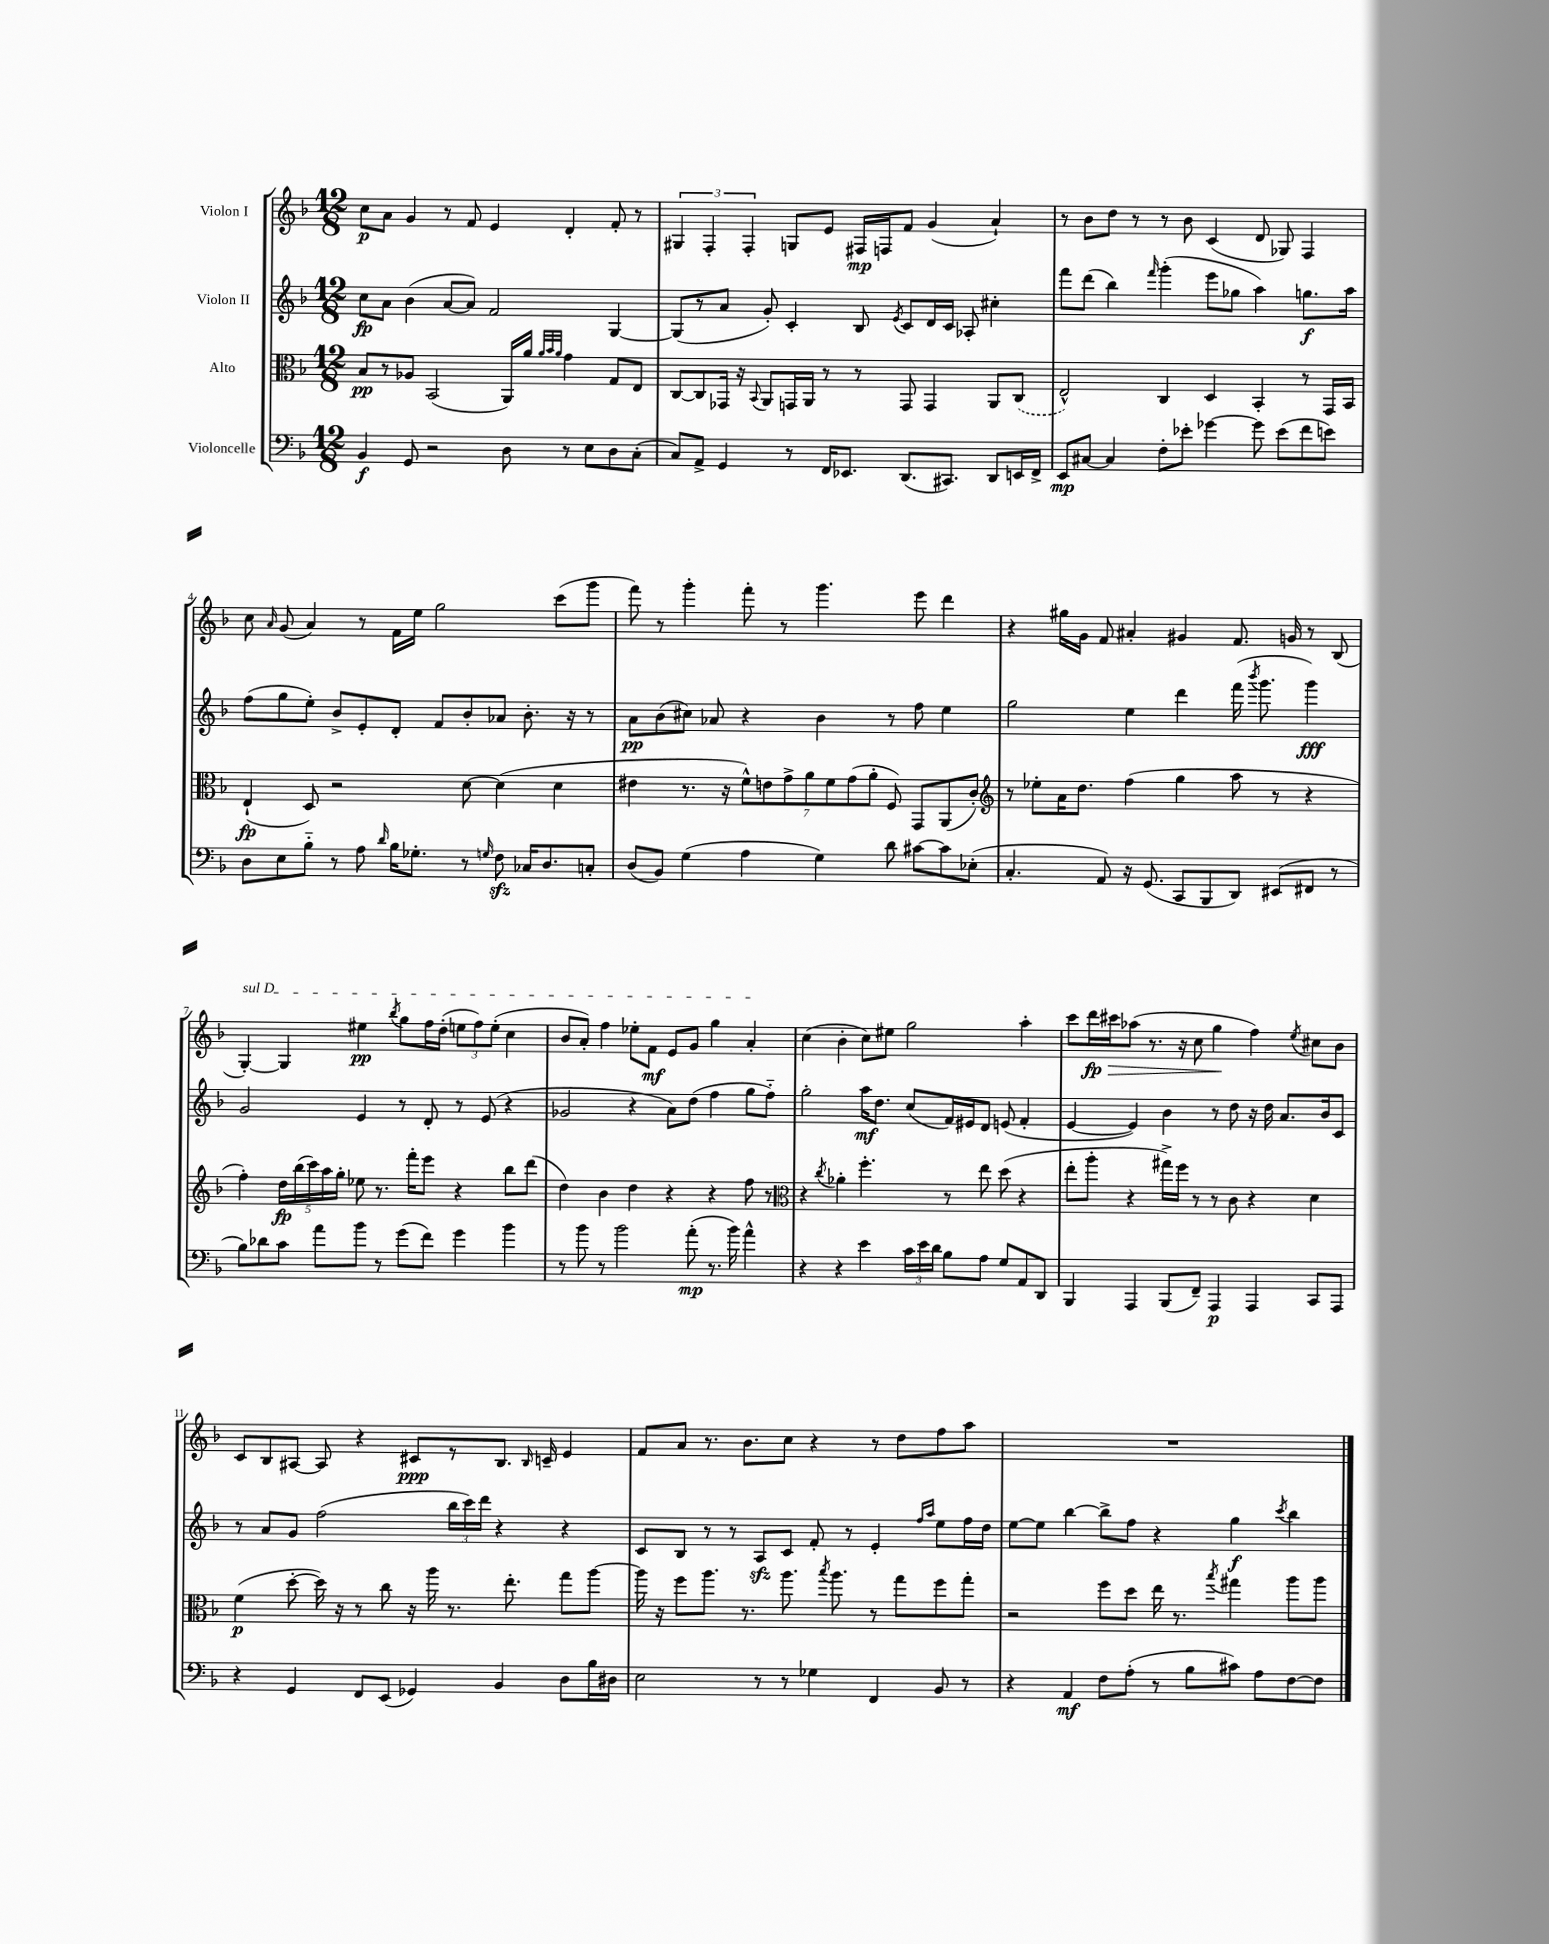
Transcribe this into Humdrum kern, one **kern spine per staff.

**kern	**dynam	**kern	**dynam	**kern	**dynam	**kern	**dynam
*part4	*part4	*part3	*part3	*part2	*part2	*part1	*part1
*staff4	*staff4	*staff3	*staff3	*staff2	*staff2	*staff1	*staff1
*I"Violoncelle	*	*I"Alto	*	*I"Violon II	*	*I"Violon I	*
*clefF4	*	*clefC3	*	*clefG2	*	*clefG2	*
*k[b-]	*	*k[b-]	*	*k[b-]	*	*k[b-]	*
*M12/8	*	*M12/8	*	*M12/8	*	*M12/8	*
=1	=1	=1	=1	=1	=1	=1	=1
4BB-/	f	8B-/L	pp	8cc\L	fp	8cc\L	p
.	.	8r	.	8a\J	.	8a\J	.
8GG/	.	8A-X/J	.	(4b-\	.	4g/	.
2r	.	(2BB-/	.	.	.	.	.
.	.	.	.	[8a/L	.	8r	.
.	.	.	.	8a/J])	.	8f/	.
.	.	.	.	2f/	.	4e/	.
8D\	.	16AA/LL)	.	.	.	.	.
.	.	16a/JJ	.	.	.	.	.
.	.	32qqa/LLL	.	.	.	.	.
.	.	32qqb-/	.	.	.	.	.
.	.	32qqa/JJJ	.	.	.	.	.
8r	.	4g\	.	.	.	4d'/	.
8E\L	.	.	.	.	.	.	.
8D\	.	8G/L	.	[4G/	.	8f'/	.
(8C'\J	.	8E/J	.	.	.	8r	.
=2	=2	=2	=2	=2	=2	=2	=2
8C/L)	.	[8C/L	.	(8G/L]	.	6G#X/	.
8AA^/J	.	8C/]	.	8r	.	.	.
.	.	.	.	.	.	6F'/	.
4GG/	.	16GG-X/Jk	.	8a/J	.	.	.
.	.	16r	.	.	.	.	.
.	.	.	.	.	.	6F'/	.
.	.	8qqBB-/	.	.	.	.	.
.	.	8AA/L	.	8g'/)	.	.	.
8r	.	16GGn/L	.	4c'/	.	8Gn/L	.
.	.	16AA/JJ	.	.	.	.	.
16FF/KL	.	8r	.	.	.	8e/J	.
8.EE-X/J	.	.	.	.	.	.	.
.	.	8r	.	8B-/	.	16F#X/LL	mp
.	.	.	.	.	.	16Fn/J	.
.	.	.	.	8qe/	.	.	.
(8.DD/L	.	8GG/	.	8c/L	.	8f/J	.
.	.	4GG/	.	16d/L	.	(4g/	.
8.CC#X/J)	.	.	.	16c/JJ	.	.	.
.	.	.	.	8A-X'/	.	.	.
8DD/L	.	8AA/L	.	4cc#X'\	.	4a`/)	.
16EEn/L	.	(8C/J	.	.	.	.	.
16FF^/JJ	.	.	.	.	.	.	.
=3	=3	=3	=3	=3	=3	=3	=3
8EE/L	mp	2E^^/)	.	8fff\L	.	8r	.
[8C#X/J	.	.	.	(8ddd\J	.	8b-\L	.
4C#/]	.	.	.	4bb-\)	.	8dd\J	.
.	.	.	.	.	.	8r	.
.	.	.	.	16qqfff/	.	.	.
8F'\L	.	4C/	.	(4ggg'\	.	8r	.
8e-X'\J	.	.	.	.	.	8b-\	.
[4g-X\	.	4D/	.	8eee\L	.	(4c/	.
.	.	.	.	8gg-X\J	.	.	.
8g-\]	.	4BB-'/	.	4aa\)	.	8d/	.
(8e-\L	.	.	.	.	.	8G-X/)	.
8f\	.	8r	.	8.ggn\L	f	4F/	.
8en\J)	.	16GG/LL	.	.	.	.	.
.	.	16BB-/JJ	.	16aa\Jk	.	.	.
!!LO:LB:g=z
=4	=4	=4	=4	=4	=4	=4	=4
8D\L	.	(4E`/	fp	(8ff\L	.	8cc\	.
.	.	.	.	.	.	16qqa/	.
8E\	.	.	.	8gg\	.	(8g/	.
8B-\J	.	8D/)	.	8ee'\J)	.	4a/)	.
8r	.	2r	.	8b-^/L	.	.	.
8A\	.	.	.	8e'/	.	8r	.
16qqd/	.	.	.	.	.	.	.
16B-\KL	.	.	.	8d'/J	.	16f\LL	.
8.G-X'\J	.	.	.	.	.	16ee\JJ	.
.	.	.	.	8f/L	.	2gg\	.
8r	.	[8d\	.	8b-'/	.	.	.
16qqGn/	.	.	.	.	.	.	.
8Fzz\	.	(4d\]	.	8a-X/J	.	.	.
16C-X/KL	.	.	.	8.b-'\	.	.	.
8.D/	.	.	.	.	.	.	.
.	.	4d\	.	.	.	(8ccc\L	.
.	.	.	.	16r	.	.	.
8Cn'/J	.	.	.	8r	.	8ggg\J	.
=5	=5	=5	=5	=5	=5	=5	=5
(8D/L	.	4e#X\	.	8a\L	pp	8fff\)	.
8BB-/J)	.	.	.	(8b-\	.	8r	.
(4G\	.	8.r	.	8cc#X\J)	.	4ggg'\	.
.	.	.	.	8a-X/	.	.	.
.	.	16r	.	.	.	.	.
4A\	.	14f^^\L)	.	4r	.	8fff'\	.
.	.	14en\	.	.	.	.	.
.	.	.	.	.	.	8r	.
.	.	14g^\	.	.	.	.	.
.	.	14a\	.	.	.	.	.
4G\)	.	.	.	4b-\	.	4.ggg\	.
.	.	14f\	.	.	.	.	.
.	.	(14g\	.	.	.	.	.
.	.	14a'\J	.	.	.	.	.
8d\	.	8F/)	.	8r	.	.	.
[8c#X\L	.	8GG/L	.	8ff\	.	8eee\	.
8c#\]	.	(8AA/	.	4ee\	.	4ddd\	.
(8E-X'\J	.	8c'/J)	.	.	.	.	.
=6	=6	=6	=6	=6	=6	=6	=6
*	*	*clefG2	*	*	*	*	*
4.C'/	.	8r	.	2gg\	.	4r	.
.	.	8ee-X'\L	.	.	.	.	.
.	.	16a\K	.	.	.	16gg#X\LL	.
.	.	8.dd\J	.	.	.	16g\JJ	.
8AA/)	.	.	.	.	.	8f/	.
16r	.	(4ff\	.	4ee\	.	4a#X'/	.
(8.GG/	.	.	.	.	.	.	.
8CC/L	.	4gg\	.	4ddd\	.	4g#X/	.
8BBB-/	.	.	.	.	.	.	.
8DD/J)	.	8aa\	.	(16fff\	.	8.f/	.
.	.	.	.	8qbbb-/	.	.	.
.	.	.	.	8.ggg\	.	.	.
(8EE#X/L	.	8r	.	.	.	.	.
.	.	.	.	.	.	16gn/	.
8FF#X/J	.	4r	.	4ggg\)	fff	8r	.
8r	.	.	.	.	.	(8B-/	.
!!LO:LB:g=z
=7	=7	=7	=7	=7	=7	=7	=7
!	!	!	!	!	!	!LO:TX:a:i:t=sul D	!
8B-\L)	.	4ff'\)	.	2g/	.	[4G'/)	.
8d-X\	.	.	.	.	.	.	.
8c\J	.	20dd\LL	fp	.	.	4G/]	.
.	.	(20bb-\	.	.	.	.	.
.	.	20ccc\)	.	.	.	.	.
8a\L	.	.	.	.	.	.	.
.	.	20aa\	.	.	.	.	.
.	.	20gg'\JJ	.	.	.	.	.
8b-\J	.	8ee-X\	.	4e/	.	4ee#X\	pp
8r	.	8.r	.	.	.	.	.
.	.	.	.	.	.	8qbb-/	.
(8g\L	.	.	.	8r	.	8gg\L	.
.	.	16fff'\KL	.	.	.	.	.
8f\J)	.	8eee\J	.	8d'/	.	16ff\L	.
.	.	.	.	.	.	(16dd'\JJ	.
4g\	.	4r	.	8r	.	12een\L	.
.	.	.	.	.	.	12ff\)	.
.	.	.	.	(8e/	.	.	.
.	.	.	.	.	.	(12ee'\J	.
4b-\	.	8bb-\L	.	4r	.	4cc\	.
.	.	(8ddd\J	.	.	.	.	.
=8	=8	=8	=8	=8	=8	=8	=8
8r	.	4dd\)	.	2g-X/	.	8b-/L	.
8b-\	.	.	.	.	.	8a'/J)	.
8r	.	4b-\	.	.	.	4ff\	.
2b-\	.	.	.	.	.	.	.
.	.	4dd\	.	4r	.	8ee-X'\L	.
.	.	.	.	.	.	8f\J	mf
.	.	4r	.	8a\L)	.	8e/L	.
(8a'\	mp	.	.	(8dd\J	.	8g/J	.
8.r	.	4r	.	4ff\	.	4gg\	.
16b-\)	.	.	.	.	.	.	.
4a^^\	.	8ff\	.	8gg\L	.	4a'/	.
.	.	8r	.	8ff\J)	.	.	.
=9	=9	=9	=9	=9	=9	=9	=9
*	*	*clefC3	*	*	*	*	*
4r	.	4r	.	2gg'\	.	(4cc\	.
.	.	8qcc/	.	.	.	.	.
4r	.	4a-X'\	.	.	.	4b-'\	.
4e\	.	4.ff'\	.	16aa\KL	mf	8cc\L)	.
.	.	.	.	8.dd\J	.	.	.
.	.	.	.	.	.	8ee#X\J	.
24c\LL	.	.	.	(8cc/L	.	2gg\	.
24e\	.	.	.	.	.	.	.
24d\JJ	.	.	.	.	.	.	.
8B-\L	.	8r	.	16f/L)	.	.	.
.	.	.	.	16e#X/J	.	.	.
8A\J	.	8ee\	.	8d/J	.	.	.
8G/L	.	(8dd\	.	(8en/	.	.	.
8AA/	.	4r	.	4f'/	.	4aa'\	.
8DD/J	.	.	.	.	.	.	.
=10	=10	=10	=10	=10	=10	=10	=10
4BBB-/	.	8ee'\L	.	[4e/	.	8ccc\L	.
!	!	!	!	!	!	!	!LO:HP:b
.	.	8aa'\J	.	.	.	16ddd\L	> fp
.	.	.	.	.	.	16ccc#X\J	.
4AAA/	.	4r	.	4e/])	.	(8aa-X\J	.
.	.	.	.	.	.	8.r	.
(8BBB-/L	.	16gg#X^\LL)	.	4b-\	.	.	.
.	.	16ff\JJ	.	.	.	16r	.
8FF~/J)	.	8r	.	.	.	8cc\	.
4AAA/	p	8r	.	8r	.	4gg\	.
.	.	8c\	.	8dd\	.	.	.
4AAA/	.	4r	.	16r	.	4ff\)	]
.	.	.	.	16dd\	.	.	.
.	.	.	.	8.a/L	.	.	.
.	.	.	.	.	.	8qee/	.
8CC/L	.	4d\	.	.	.	8cc#X\L	.
.	.	.	.	16b-/k	.	.	.
8AAA/J	.	.	.	8c/J	.	8b-\J	.
!!LO:LB:g=z
=11	=11	=11	=11	=11	=11	=11	=11
4r	.	(4f\	p	8r	.	8c/L	.
.	.	.	.	8a/L	.	8B-/	.
4GG/	.	[8dd'\	.	8g/J	.	[8A#X/J	.
.	.	16dd\])	.	(2ff\	.	8A#/]	.
.	.	16r	.	.	.	.	.
8FF/L	.	8r	.	.	.	4r	.
(8EE/J	.	8cc\	.	.	.	.	.
4GG-X/)	.	16r	.	.	.	8c#X/L	ppp
.	.	16aa\	.	.	.	.	.
.	.	8.r	.	24bb-\LL	.	8r	.
.	.	.	.	24ccc\)	.	.	.
.	.	.	.	24ddd\JJ	.	.	.
4BB-/	.	.	.	4r	.	8.B-/J	.
.	.	8.ee'\	.	.	.	.	.
.	.	.	.	.	.	16qqB-/	.
.	.	.	.	.	.	16cn~/	.
8D\L	.	8gg\L	.	4r	.	4e/	.
16B-\L	.	[8aa\J	.	.	.	.	.
16D#X\JJ	.	.	.	.	.	.	.
=12	=12	=12	=12	=12	=12	=12	=12
2E\	.	16aa\]	.	8c/L	.	8f/L	.
.	.	16r	.	.	.	.	.
.	.	8ff\L	.	8B-/J	.	8a/J	.
.	.	8.aa\J	.	8r	.	8.r	.
.	.	.	.	8r	.	.	.
.	.	8.r	.	.	.	8.b-\L	.
8r	.	.	.	8Azz/L	.	.	.
8r	.	8.aa\	.	8c/J	.	8cc\J	.
4G-X\	.	.	.	8f'/	.	4r	.
.	.	8qbb-/	.	.	.	.	.
.	.	8.aa\	.	.	.	.	.
.	.	.	.	8r	.	.	.
4FF/	.	8r	.	4e'/	.	8r	.
.	.	8gg\L	.	.	.	8dd\L	.
.	.	.	.	16qqff/LL	.	.	.
.	.	.	.	16qqaa/JJ	.	.	.
8BB-/	.	8ff\	.	8ee\L	.	8ff\	.
8r	.	8gg'\J	.	16ff\L	.	8aa\J	.
.	.	.	.	16dd\JJ	.	.	.
=13	=13	=13	=13	=13	=13	=13	=13
4r	.	2r	.	[8ee\L	.	1.r	.
.	.	.	.	8ee\J]	.	.	.
4AA/	mf	.	.	[4bb-\	.	.	.
8F\L	.	8ff\L	.	8bb-^\L]	.	.	.
(8A'\J	.	8dd\J	.	8ff\J	.	.	.
8r	.	16ee\	.	4r	.	.	.
.	.	8.r	.	.	.	.	.
8B-\L	.	.	.	.	.	.	.
.	.	8qbb-/	.	.	.	.	.
8c#X\J)	.	4gg#X\	.	4gg\	f	.	.
8A\L	.	.	.	.	.	.	.
.	.	.	.	8qccc/	.	.	.
[8F\	.	8aa\L	.	4bb-\	.	.	.
8F\J]	.	8aa\J	.	.	.	.	.
==	==	==	==	==	==	==	==
*-	*-	*-	*-	*-	*-	*-	*-
